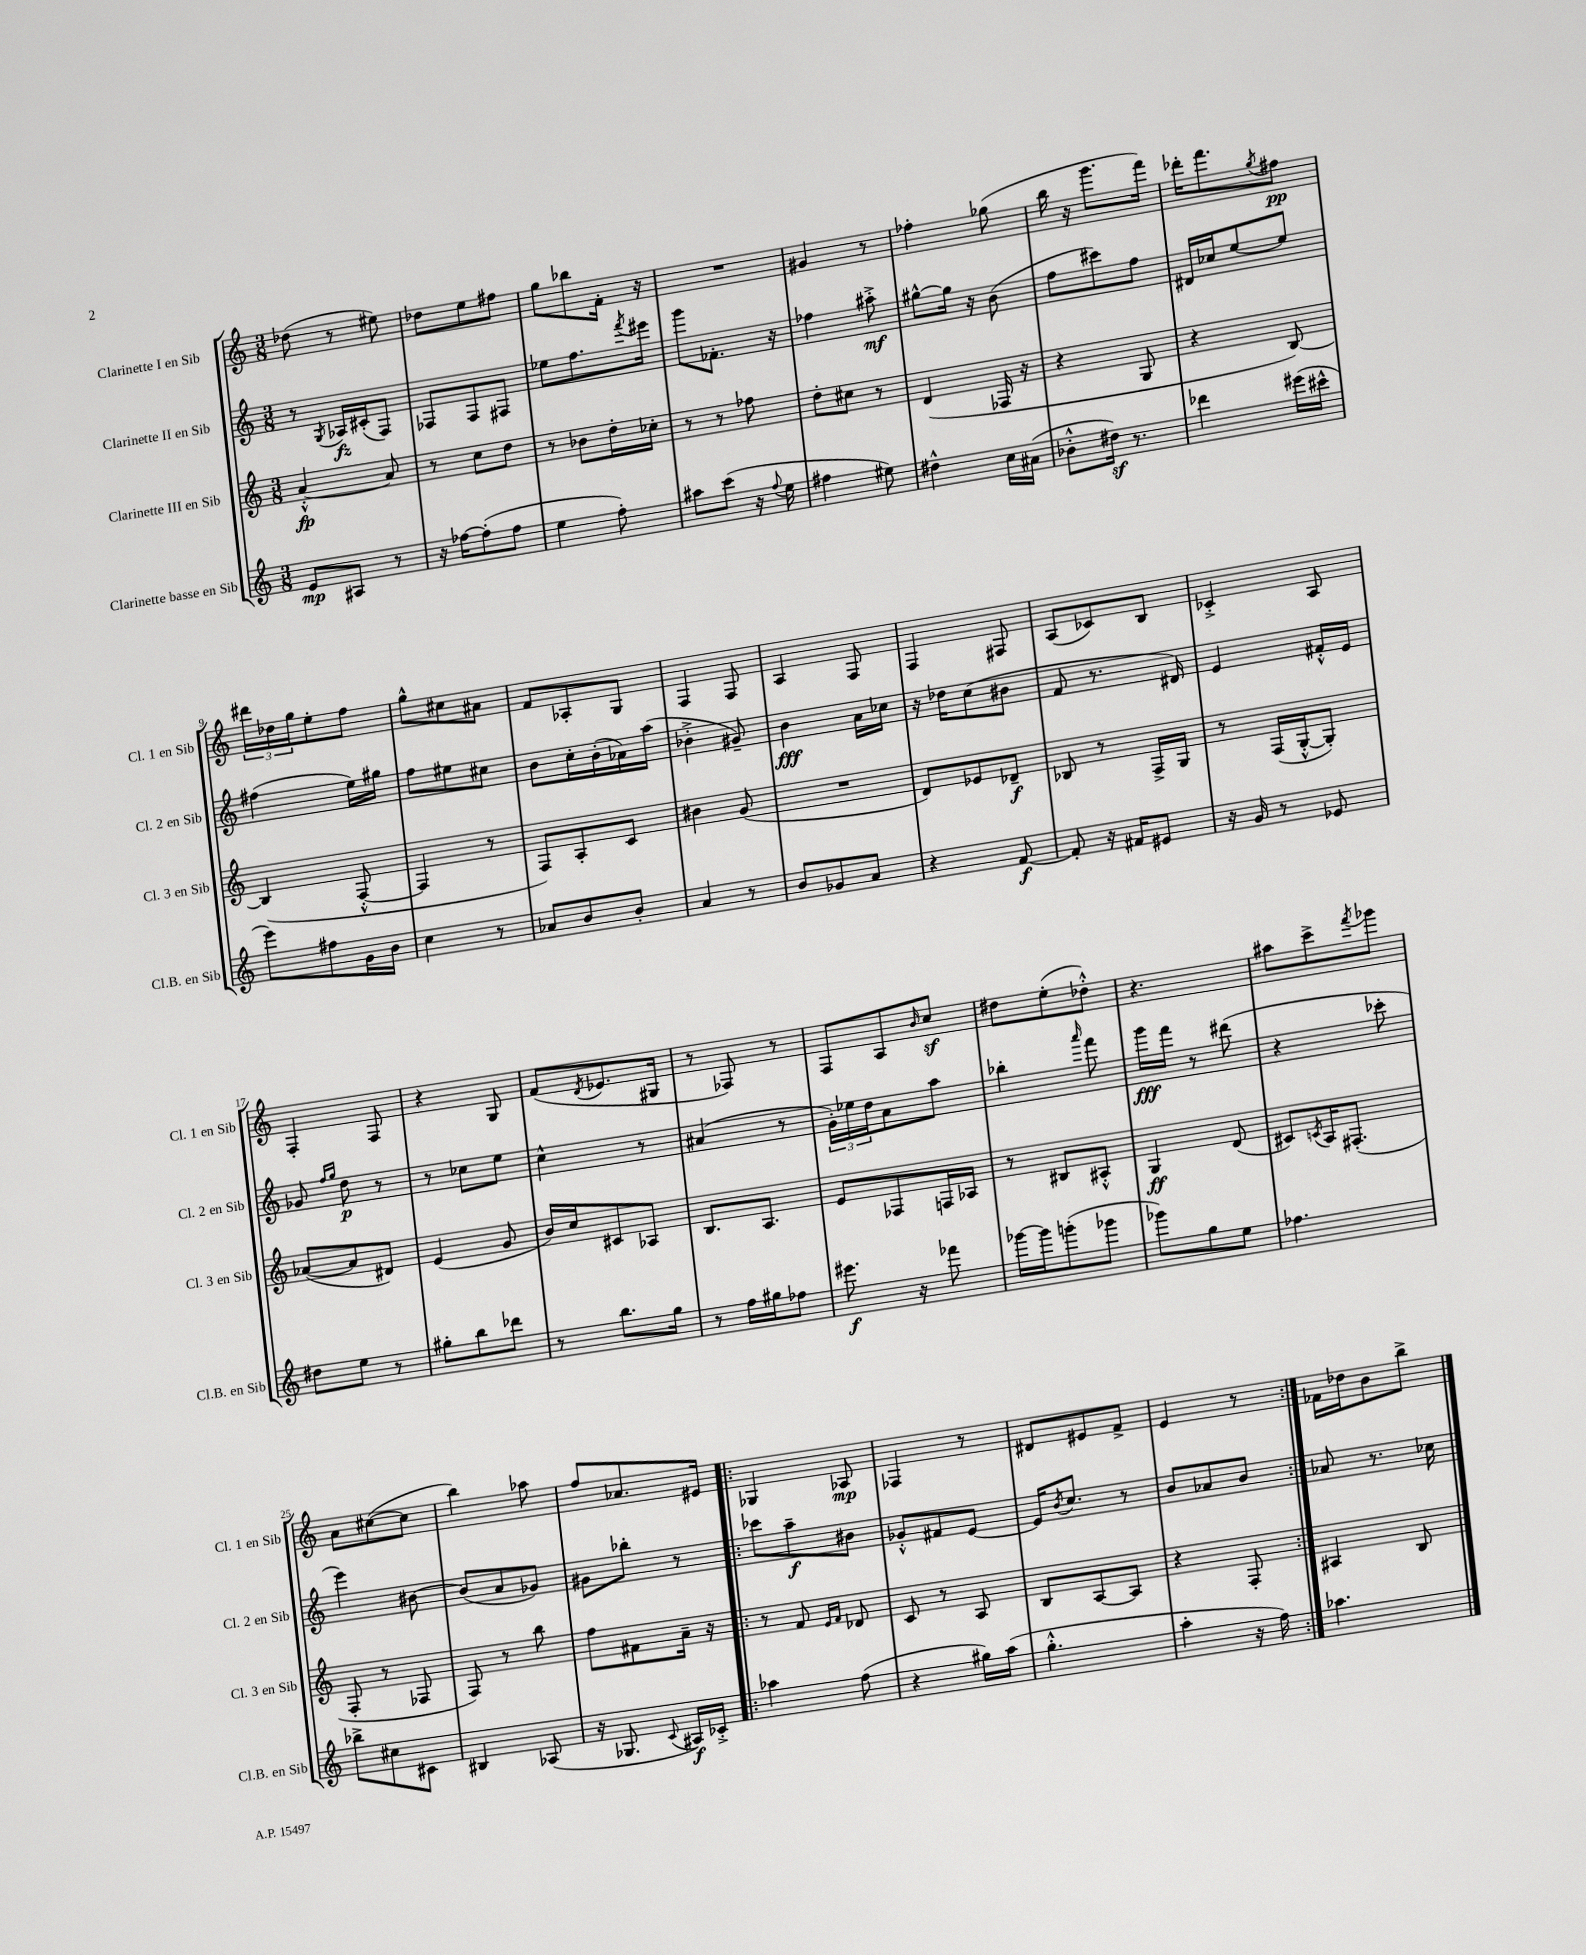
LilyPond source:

<<
\new StaffGroup <<
\new Staff = "s0" \with { instrumentName = "Clarinette I en Sib" shortInstrumentName = "Cl. 1 en Sib" } {
    \clef treble \key c \major \numericTimeSignature \time 3/8
    des''8( r8 eis''8) |
    des''8 e''8 fis''8 |
    g''8 bes''8 f'16-. r16 |
    R4. |
    gis'4 r8 |
    fes''4-. ges''8( |
    b''16 r16 g'''8. f'''16) |
    des'''16-. f'''8. \acciaccatura { g''8 } fis''8\pp |
    \tuplet 3/2 { dis'''16 des''16 g''16 } e''8-. f''8 |
    g''8-^ cis''8 ais'8 |
    f'8 aes8-. g8 |
    f4 f8 |
    a4 f8 |
    f4 fis8 |
    a8( ces'8) b8 |
    ces'4-.-> a8 |
    f4-. f8 |
    r4 g8 |
    f'8( \acciaccatura { d'8 } ees'8. gis16 |
    r8 fes8) r8 |
    f8 a8 \grace { b'16 } c''8\sf |
    dis''8 e''8-.( des''8-.-^) |
    r4. |
    ais''8 c'''8-> \acciaccatura { f'''8 } ges'''8 |
    a'8 cis''8~( cis''8 |
    b''4) aes''8 |
    f''8 aes'8. eis'16 |
    \repeat volta 2 { ges4 aes8\mp |
    fes4 r8 |
    dis'8 eis'8 f'8-> |
    e'4 r8 | }
    fes'16 des''16 b'8 b''8-> \bar "|." |
}
\new Staff = "s1" \with { instrumentName = "Clarinette II en Sib" shortInstrumentName = "Cl. 2 en Sib" } {
    \clef treble \key c \major \numericTimeSignature \time 3/8
    r8 \acciaccatura { g8 } aes16\fz cis'16-.( f8) |
    fes8 fes8 fis8 |
    ees''8 f''8. \acciaccatura { f'''8 } eis'''16 |
    g'''8 fes'8.-. r16 |
    fes''4 ais''8-.->\mf |
    gis''8~-^ gis''16 r16 b'8( |
    f''8 cis'''8) f''8 |
    dis'16 ces''16 e''8~ e''8 |
    fis''4( e''16) gis''16 |
    f''8 eis''8 cis''8 |
    b'8 c''16-. b'16-.( aes'16) a''16( |
    bes'4-.-> gis'8--) |
    b'4\fff a'16 ces''16 |
    r16 des''16 c''8( bis'8 |
    f'8 r8. dis'16) |
    e'4 fis'16-.-^ e'16 |
    ges'8 \grace { f''16 g''16 } d''8\p r8 |
    r8 ces''8 e''8 |
    c''4-^ r8 |
    ais'4( r8 |
    \tuplet 3/2 { g'16-.) ees''16 d''16 } a'8 a''8 |
    bes''4-. \grace { a'''16 } f'''8 |
    g'''16\fff f'''16 r8 dis'''8( |
    r4 ces'''8-. |
    e'''4) bis'8~ |
    bis'8( a'8 ges'8) |
    gis'8 bes''8-. r8 |
    \repeat volta 2 { ces'''8 a''8--\f bis'8 |
    ges'8-.-^ fis'8 e'8~ |
    e'16 \acciaccatura { b'8 } c''8. r8 |
    b'8 aes'8 b'8 | }
    aes'8 r8. ces''16 \bar "|." |
}
\new Staff = "s2" \with { instrumentName = "Clarinette III en Sib" shortInstrumentName = "Cl. 3 en Sib" } {
    \clef treble \key c \major \numericTimeSignature \time 3/8
    a'4~-.-^\fp a'8 |
    r8 c''8 d''8 |
    r8 bes'8 d''16-. ces''16-. |
    r8 r8 fes''8 |
    d''8-. cis''8 r8 |
    d'4( fes16 r16 |
    r4 g8 |
    r4 b8~) |
    b4( f8~-.-^ |
    f4 r8 |
    f8) a8-. c'8 |
    bis'4 g'8( |
    R4. |
    d'8) ees'8 des'8--\f |
    bes8 r8 f16-> g16 |
    r8 f16( g16~-.-^ g8-.) |
    aes'8~( aes'8 dis'8) |
    e'4( g'8 |
    b'16) c''16 cis'8 aes8 |
    b8. a8. |
    e'8 fes8 f16 aes16 |
    r8 bis8 ais8-.-^ |
    g4\ff d'8( |
    cis'8) \acciaccatura { c'8 } a16 fis8.-.( |
    f8-. r8 fes8 |
    f8) r8 b''8 |
    f''8 fis'8 a'16-- r16 |
    \repeat volta 2 { r8 f'8 \grace { e'16 f'16 } des'8 |
    c'8 r8 a8 |
    b8 a8~ a8 |
    r4 f8-. | }
    ais4 b8 \bar "|." |
}
\new Staff = "s3" \with { instrumentName = "Clarinette basse en Sib" shortInstrumentName = "Cl.B. en Sib" } {
    \clef treble \key c \major \numericTimeSignature \time 3/8
    e'8\mp ais8 r8 |
    r16 fes''16~ fes''8-.( fes''8 |
    e''4 f''8-.) |
    ais''8 c'''8( r16 \appoggiatura { f''8 } e''16 |
    fis''4 eis''8) |
    dis''4-^ c''16 ais'16( |
    bes'8-.-^ dis''16\sf) r8. |
    des'''4 eis'''16( cis'''16-^ |
    e'''8) fis''8 g'16 b'16 |
    c''4 r8 |
    aes'8 b'8 b'8-. |
    a'4 r8 |
    b'8 ges'8 a'8 |
    r4 f'8~\f |
    f'8-. r16 fis'16 eis'8 |
    r16 g'16 r8 ees'8 |
    dis''8 e''8 r8 |
    gis''8-. b''8 des'''8 |
    r8 b''8. g''16 |
    r8 f''16 gis''16 fes''8 |
    eis'''8.\f r16 fes'''8 |
    ges'''16~ ges'''16 g'''8-.( ges'''8 |
    ges'''8) g''8 e''8 |
    fes''4. |
    bes''8-> cis''8 cis'8 |
    bis4 aes8( |
    r16 ges8. \appoggiatura { c'8 } ais16\f) ces'16-.-> |
    \repeat volta 2 { aes''4 f''8( |
    r4 gis''16) a''16( |
    g''4.-.-^ |
    a''4-. r16 f''16) | }
    aes''4. \bar "|." |
}
>>
>>
